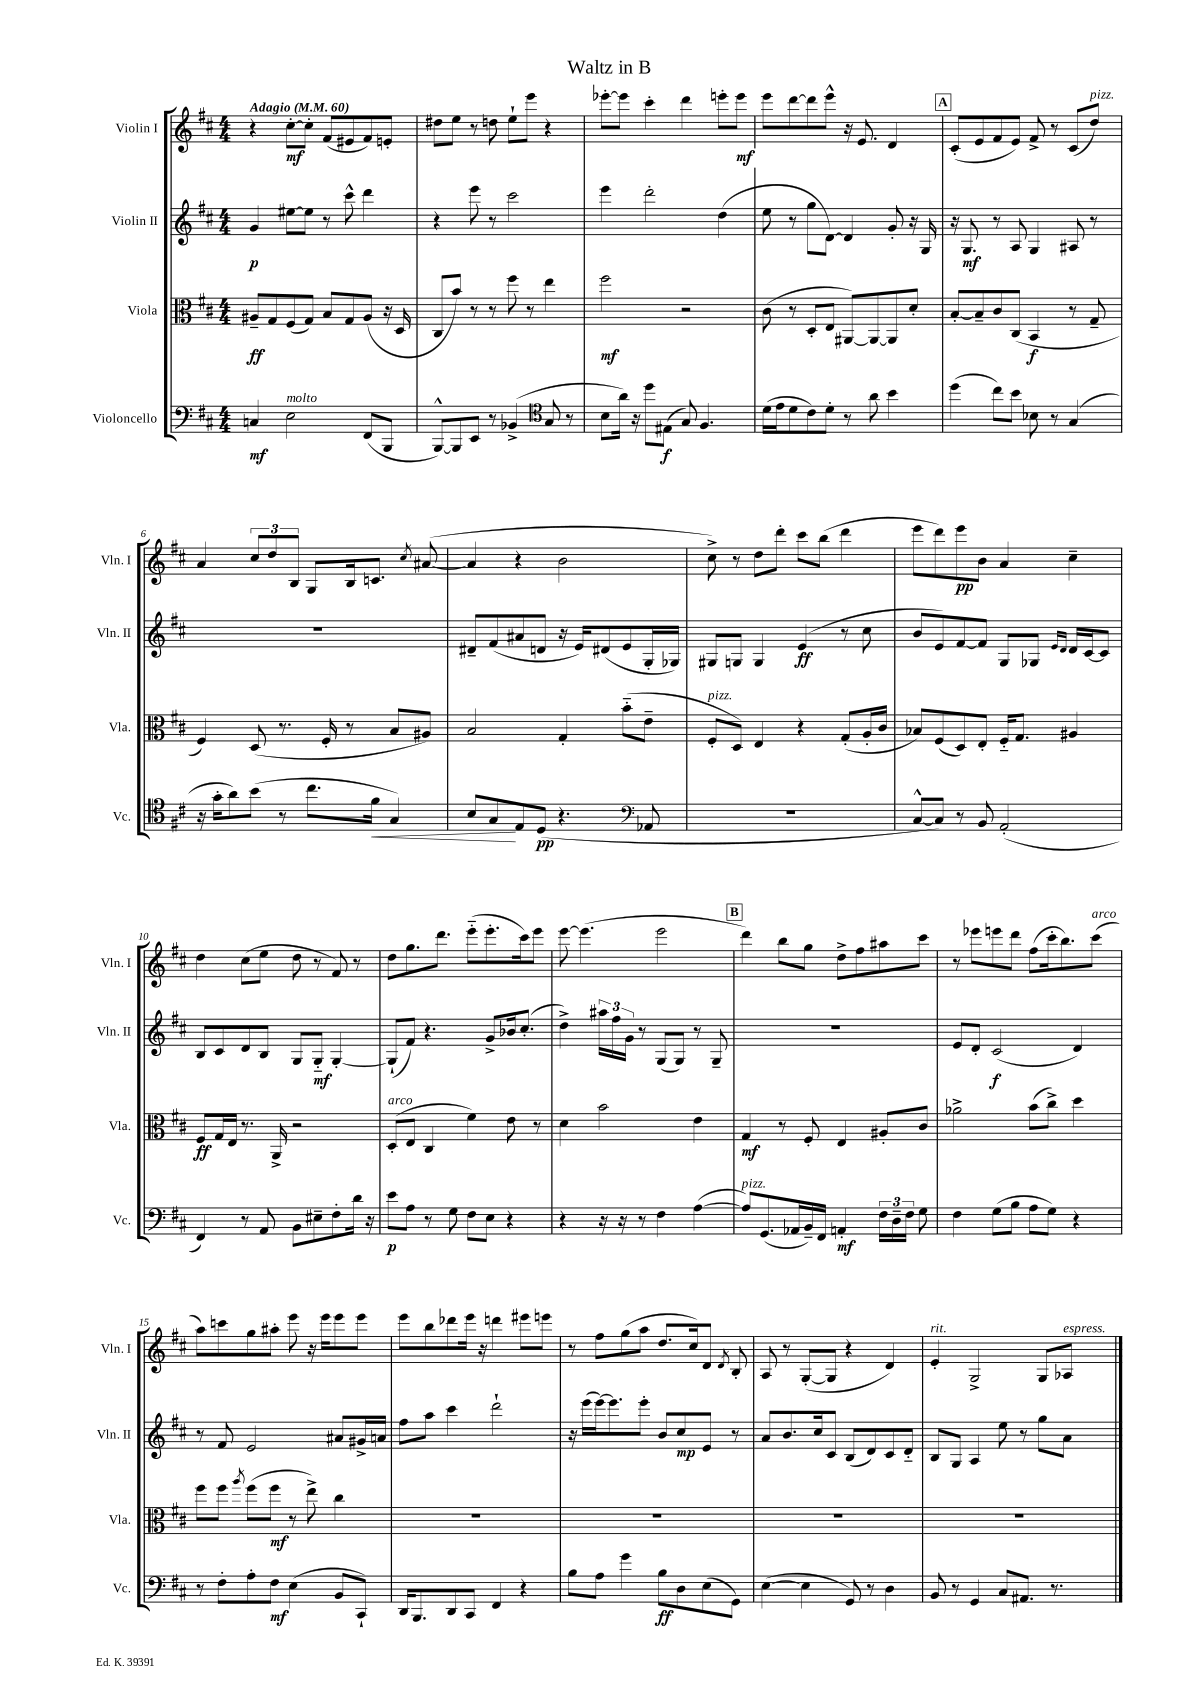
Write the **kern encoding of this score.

**kern	**kern	**kern	**kern
*staff4	*staff3	*staff2	*staff1
*clefF4	*clefC3	*clefG2	*clefG2
*k[f#c#]	*k[f#c#]	*k[f#c#]	*k[f#c#]
*M4/4	*M4/4	*M4/4	*M4/4
*MM60	*MM60	*MM60	*MM60
4C/	8A#~/L	4g/	4r
.	8G/	.	.
2E\	(8F#/	[8ee#\L	[8cc#'\L
.	8G/J)	8ee#\]J	8cc#'\]J
.	8B/L	8r	(8f#/L
.	8G/	8ccc#^^\	8e#/
(8FF#/L	(8A#/J	4ddd\	8f#/)
8BBB/J	16r	.	8e'/J
.	16D/	.	.
=	=	=	=
[8BBB^^/L)	8C#/L	4r	8dd#\L
8BBB/]	8b/J)	.	8ee\J
8EE/J	8r	8eee\	8r
8r	8r	8r	8dd\
(4BB-^/	8ff#\	2ccc#\	8ee`\L
.	8r	.	8eee\J
*clefC4	*	*	*
8G/	4ee\	.	4r
8r	.	.	.
=	=	=	=
8B\L	2ff#\	4eee\	[8eee-'\L
16a\Jk)	.	.	8eee-\]J
16r	.	.	.
8dd\L	.	2ddd'\	4ccc#'\
(8E#\J	.	.	.
8G/)	2r	.	4ddd\
4.F#/	.	.	.
.	.	(4dd\	8eee'\L
.	.	.	8eee\J
=	=	=	=
(16d\LL	(8c#\	8ee\	8eee\L
16e\J	.	.	.
8d\	8r	8r	[8ddd\
8c#\)	8D'/L	8gg\L	8ddd\]
8d'\J	8E/J	[8d\J)	8eee^^\J
8r	[8AA#/L)	4d/]	16r
.	.	.	8.e/
8a\	8AA#/_	.	.
4b\	8AA#/]	8g'/	4d/
.	8d'/J	16r	.
.	.	16G/	.
=	=	=	=
(4dd\	[8B'/L	16r	(8c#'/L
.	.	8.G/	.
.	8B~/]	.	8e/
8cc#\L)	8c#/	8r	8f#/
8b\J	(8C#/J	8A/	8e/J)
8B-\	4BB/	4G/	8f#^/
8r	.	.	8r
(4G/	8r	8A#/	(8c#/L
.	8G~/	8r	8dd/J)
=	=	=	=
16r	4F#/)	1r	4a/
16g'\LK	.	.	.
8a\)	.	.	.
(8b\J	(8D/	.	12cc#/L
.	.	.	12dd/
8r	8.r	.	.
.	.	.	12B/J
8.cc#\L	.	.	8G/L
.	16F#'/	.	.
.	8r	.	16B/k
16f#\Jk	.	.	8.c/J
4G/)	8B/L	.	.
.	.	.	8qcc#/
.	8A#/J)	.	([8a#/
=	=	=	=
8B/L	2B/	8d#~/L	4a#/]
8G/	.	(8f#/	.
8E/	.	8a#/	4r
(8D/J	.	8d/J	.
4.r	4G'/	16r	2b\
.	.	16e/LK)	.
.	.	(8d#/	.
.	(8b'~\L	8e/	.
*clefF4	*	*	*
8AA-/	8e~\J	16G'/L	.
.	.	16G-/JJ)	.
=	=	=	=
1r	8F#'/L	8G#/L	8cc#^\)
.	8D/J)	8G/J	8r
.	4E/	4G/	8dd\L
.	.	.	8ddd'\J
.	4r	(4e/	8ccc#\L
.	.	.	(8bb\J
.	(8G'/L	8r	4ddd\
.	16A'/L	8cc#\	.
.	16c#/JJ	.	.
=	=	=	=
[8C#^^/L	8B-/L)	8b/L	8eee\L
8C#/]J)	(8F#/	8e/)	8ddd\)
8r	8D/)	[8f#/	8eee\
8BB/	8E'/J	8f#/]J	8b\J
(2AA'/	16F#'~/LK	8G/L	4a/
.	8.G/J	.	.
.	.	8G-/J	.
.	.	16qqe/LL	.
.	.	16qqd/JJ	.
.	4A#/	16d/LL	4cc#~\
.	.	[16c#/J	.
.	.	8c#/]J	.
=	=	=	=
4FF#/)	8F#/L	8B/L	4dd\
.	16G/L	8c#/	.
.	16E/JJ	.	.
8r	8.r	8d/	(8cc#\L
8AA/	.	8B/J	8ee\J
.	16AA^/	.	.
8BB\L	2r	8G/L	8dd\
8E#~\	.	8G'~/J	8r
8F#'\	.	[4G'/	8f#/)
16d\Jk	.	.	8r
16r	.	.	.
=	=	=	=
8e\L	(8D'/L	(8G`/]L	8dd\L
8A\J	8E/J	8f#/J)	8.gg\
8r	4C#/	4.r	.
.	.	.	8.ddd\J
8G\	.	.	.
8F#\L	4f#\)	.	(8eee'~\L
8E\J	.	8g^/L	8.eee'\
4r	8e\	16b-/k	.
.	.	(8.cc#'/J	16ccc#\k)
.	8r	.	8eee\J
=	=	=	=
4r	4d\	4dd^\)	[8eee\
.	.	.	(4.eee\]
16r	2b\	24aa#\LL	.
.	.	24ff#\	.
16r	.	.	.
.	.	24g\JJ	.
8r	.	8r	.
4F#\	.	(8G/L	2eee\
.	.	8G/J)	.
([4A\	4e\	8r	.
.	.	8G~/	.
=	=	=	=
8A/]L)	4G/	1r	4ddd\)
(8.GG/	.	.	.
.	8r	.	8bb\L
16AA-/L	.	.	.
16BB~/)	8F#'/	.	8gg\J
16FF#/JJ	.	.	.
4AA'/	4E/	.	8dd^\L
.	.	.	8ff#\
24F#\LL	8A#'/L	.	8aa#\
24D~\	.	.	.
24F#\JJ	.	.	.
8G\	8c#/J	.	8ccc#\J
=	=	=	=
4F#\	2a-^\	8e/L	8r
.	.	8d'/J	8eee-\L
(8G\L	.	(2c#/	8eee\
8B\J	.	.	8ddd\J
8A\L	(8b\L	.	(8ff#\L
8G\J)	8cc#^\J)	.	16ccc#'\k
.	.	.	8.bb\)
4r	4dd\	4d/)	.
.	.	.	(8ccc#\J
=	=	=	=
8r	8ff#\L	8r	8aa\L)
8F#'\L	8ff#\J	8f#/	8ccc\
.	8qaa/	.	.
8A'\	(8ff#\L	2e/	8gg\
8F#\J	8ff#\J	.	8aa#'\J
(4E\	8r	.	8eee\
.	8ee^\)	.	16r
.	.	.	16eee\LK
8BB/L	4cc#\	8a#/L	8eee\
8CC#`/J)	.	16g#^/L	8eee\J
.	.	16a/JJ	.
=	=	=	=
16DD/LK	1r	8ff#\L	8eee\L
8.BBB/	.	.	.
.	.	8aa\J	8bb\
8DD/	.	4ccc#\	8ddd-\
8CC#/J	.	.	16eee\Jk
.	.	.	16r
4FF#/	.	2ddd`\	4ddd\
4r	.	.	8eee#\L
.	.	.	8eee\J
=	=	=	=
8B\L	1r	16r	8r
.	.	(16eee\LL	.
8A\J	.	[16eee\J)	8ff#\L
.	.	8.eee\]	.
4g\	.	.	(8gg\
.	.	8eee'\J	8aa\J
8B\L	.	8b/L	8.dd/L
8D\	.	8cc#/	.
.	.	.	16cc#/k)
(8E\	.	8e/J	8d/J
.	.	.	8qd/
8GG\J)	.	8r	8B'/
=	=	=	=
([4E\	1r	8a/L	8A/
.	.	8.b/	8r
4E\]	.	.	([8G'/L
.	.	16cc#/k	.
.	.	8c#/J	8G/]J
8GG/)	.	(8B/L	4r
8r	.	8d/)	.
4D\	.	8c#/	4d/)
.	.	8d'~/J	.
=	=	=	=
8BB/	1r	8B/L	4e'/
8r	.	8G/J	.
4GG/	.	4A/	2G^/
8C#/L	.	8ee\	.
8.AA#/J	.	8r	.
.	.	8gg\L	8G/L
8.r	.	.	.
.	.	8a\J	8A-/J
==	==	==	==
*-	*-	*-	*-
